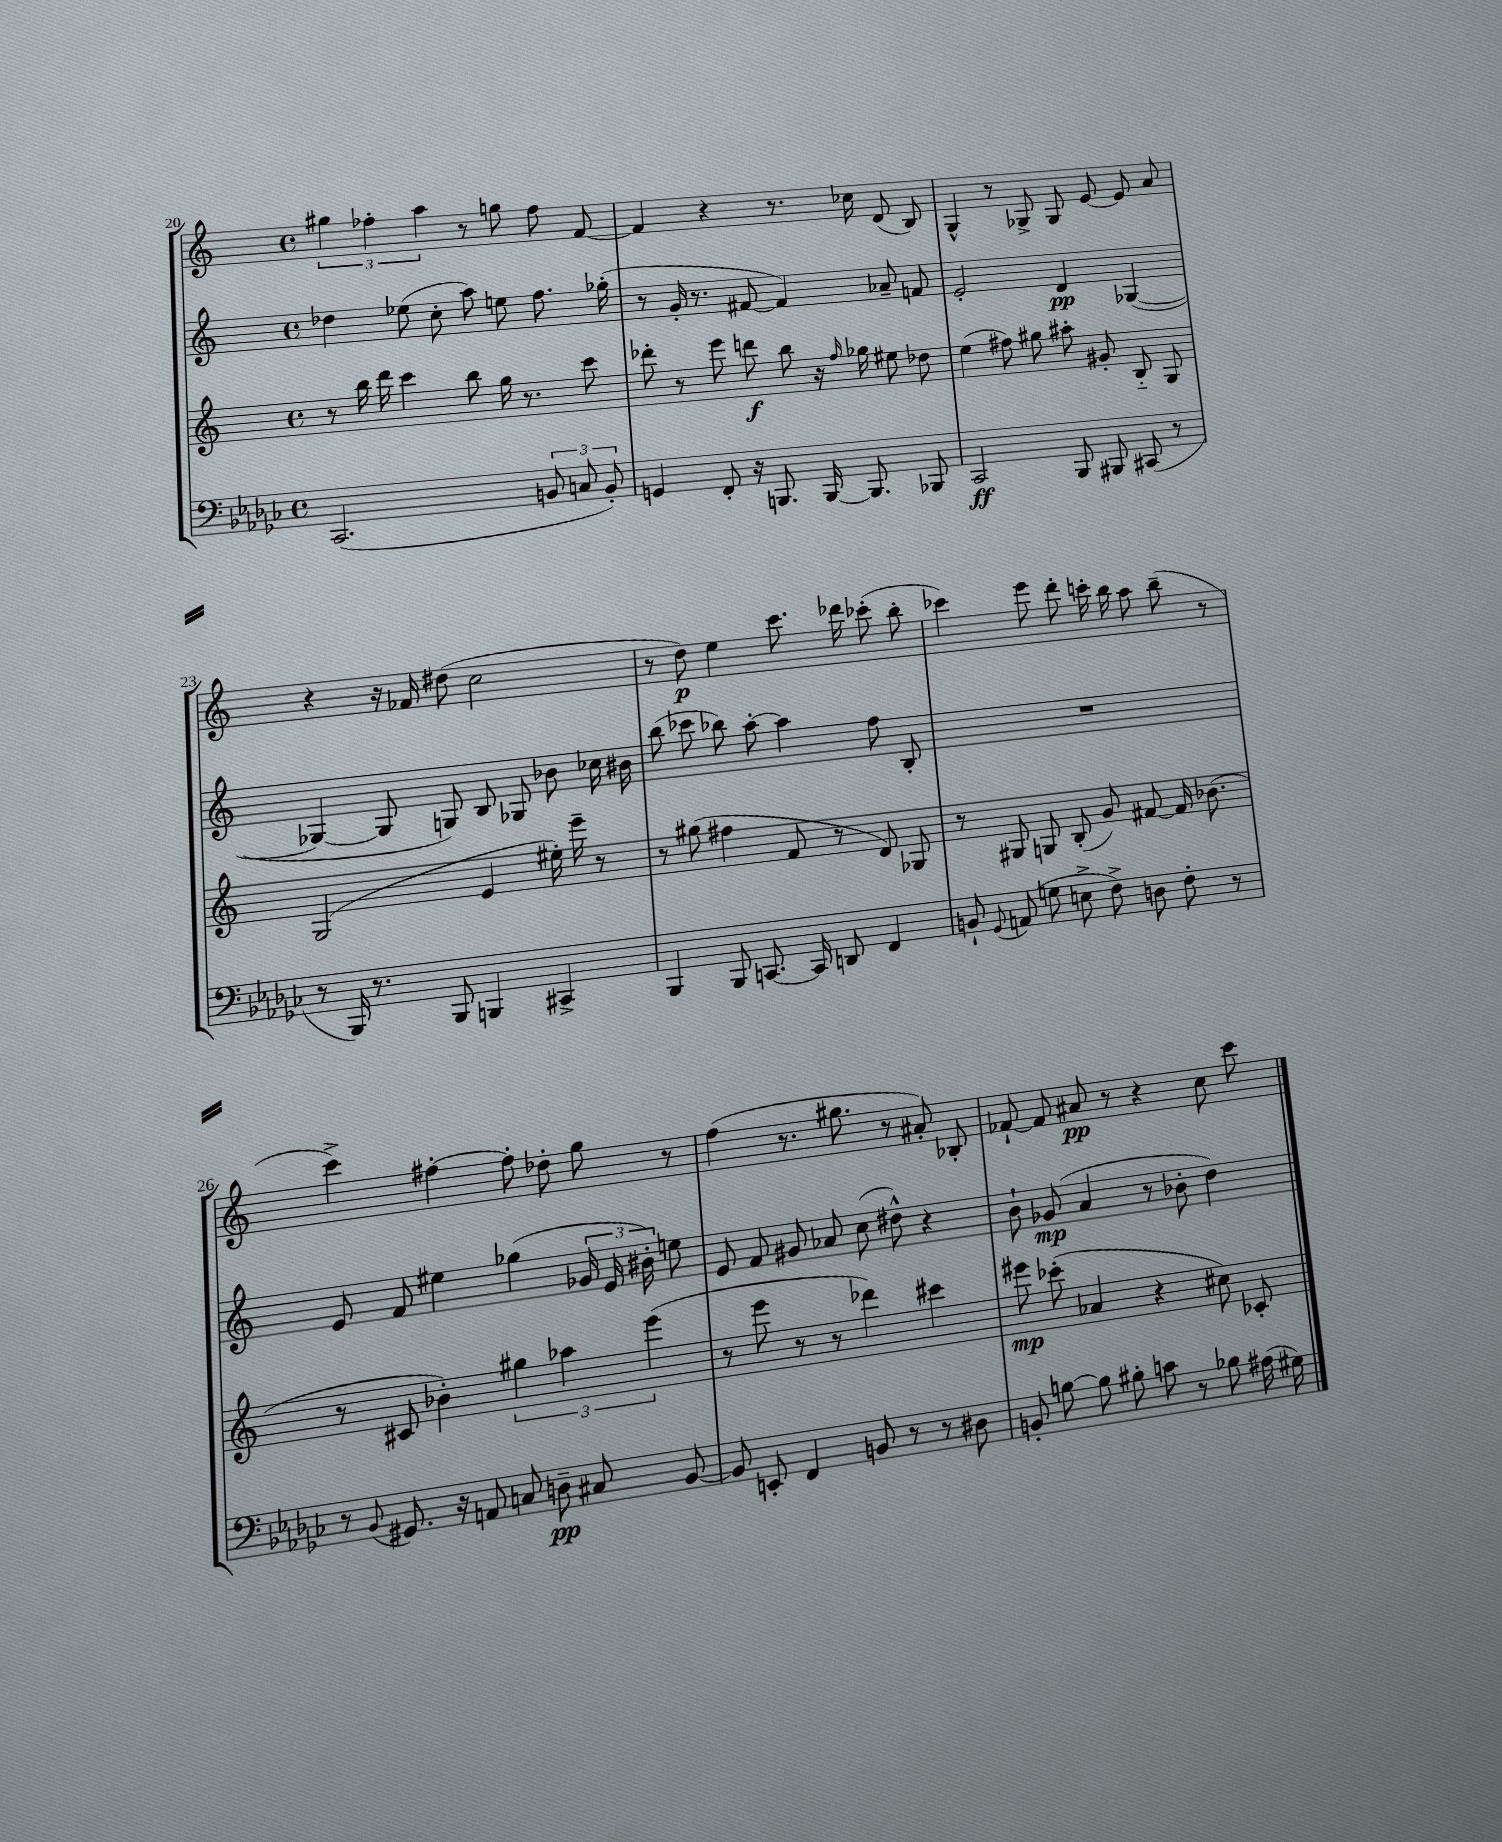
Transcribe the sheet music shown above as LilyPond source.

<<
\new StaffGroup <<
\new Staff = "s0" {
    \clef treble \key c \major \defaultTimeSignature \time 4/4
    \autoBeamOff \tuplet 3/2 { gis''4 fes''4-. a''4 } r8 g''8 fes''8 f'8~ |
    f'4 r4 r8. ces''16 d'8( b8) |
    g4-^ r8 ges8-> ges8 e'8~ e'8 a'8 |
    r4 r16 fes'16 dis''8( c''2 |
    r8 d''8\p) e''4 c'''8. des'''16 ces'''8-.( b''8-. |
    ces'''4) e'''8 d'''8-. c'''16-. b''16 a''8 b''8--( r8 |
    c'''4->) fis''4~-. fis''8-. des''8-. g''8 r8 |
    f''4( r8. gis''8. r8 ais'8-.) bes8-. |
    fes'8~-! fes'8 ais'8\pp r8 r4 c''8 c'''8 \bar "|." |
}
\new Staff = "s1" {
    \clef treble \key c \major \defaultTimeSignature \time 4/4
    \autoBeamOff des''4 ees''8( c''8-. a''8) e''8 f''8. ges''16-.( |
    r8 g'16-. r8. fis'8~ fis'4) aes'8-- f'8 |
    e'2-. d'4\pp ges4~( |
    ges4~ ges8 g8) b8 ges8 bes'8 ces''16 bis'16 |
    b''8( ces'''8 bes''8) a''8~-. a''4 f''8 b8-. |
    R1 |
    e'8 f'8 eis''4 ges''4( \tuplet 3/2 { ges'16 e'16 bis'16-.) } e''8 |
    e'8 f'8 gis'8 aes'8 c''8( dis''8-^) r4 |
    b'8-! ges'8\mp( a'4 r8 bes'8-. d''4) \bar "|." |
}
\new Staff = "s2" {
    \clef treble \key c \major \defaultTimeSignature \time 4/4
    \autoBeamOff r8 b''16 d'''16 c'''4 b''8 g''16 r8. c'''8 |
    des'''8-. r8 e'''8 d'''8\f b''8 r16 \grace { f''16 } ges''16 eis''8 des''8 |
    e''4( fis''8) gis''8 ais''8-. gis'8-. b8-_ g8 |
    g2( e'4 eis''16-.) e'''16-- r8 |
    r8 gis''8( fis''4 f'8 r8 d'8) ges8 |
    r8 gis8 g8 b8-.( g'8) fis'8~ fis'16 bes'8.( |
    r8 cis'8 bes'4-.) \tuplet 3/2 { gis''4 aes''4 e'''4( } |
    r8 e'''8 r8 r8 des'''4) cis'''4 |
    eis'''8\mp ces'''8-.( aes'4 r4 cis''8) ces'8-. \bar "|." |
}
\new Staff = "s3" {
    \clef bass \key ges \major \defaultTimeSignature \time 4/4
    \autoBeamOff ces,2.( \tuplet 3/2 { b,8 c8 b,8-.) } |
    g,4 f,8-. r16 b,,8. b,,16~ b,,8. bes,,8 |
    ces,2\ff bes,,8 bis,,8 cis,8( r8 |
    r8 bes,,16) r8. bes,,8 b,,4 cis,4-> |
    bes,,4 bes,,8 c,8.~ c,16 d,8 f,4 |
    b,8-! \appoggiatura { ges,8 } a,8( g8 e8-> f8->) d8 f8-. r8 |
    r8 \appoggiatura { bes,8 } gis,8. r16 a,8 c8 d8--\pp cis8 bes,8~ |
    bes,8 e,8-. f,4 b,8 r8 r8 dis8 |
    b,8-. b8~ b8 bis8-. c'8 r8 bes8 ais16( gis16) \bar "|." |
}
>>
>>
\layout { \context { \Score currentBarNumber = #20 } }
